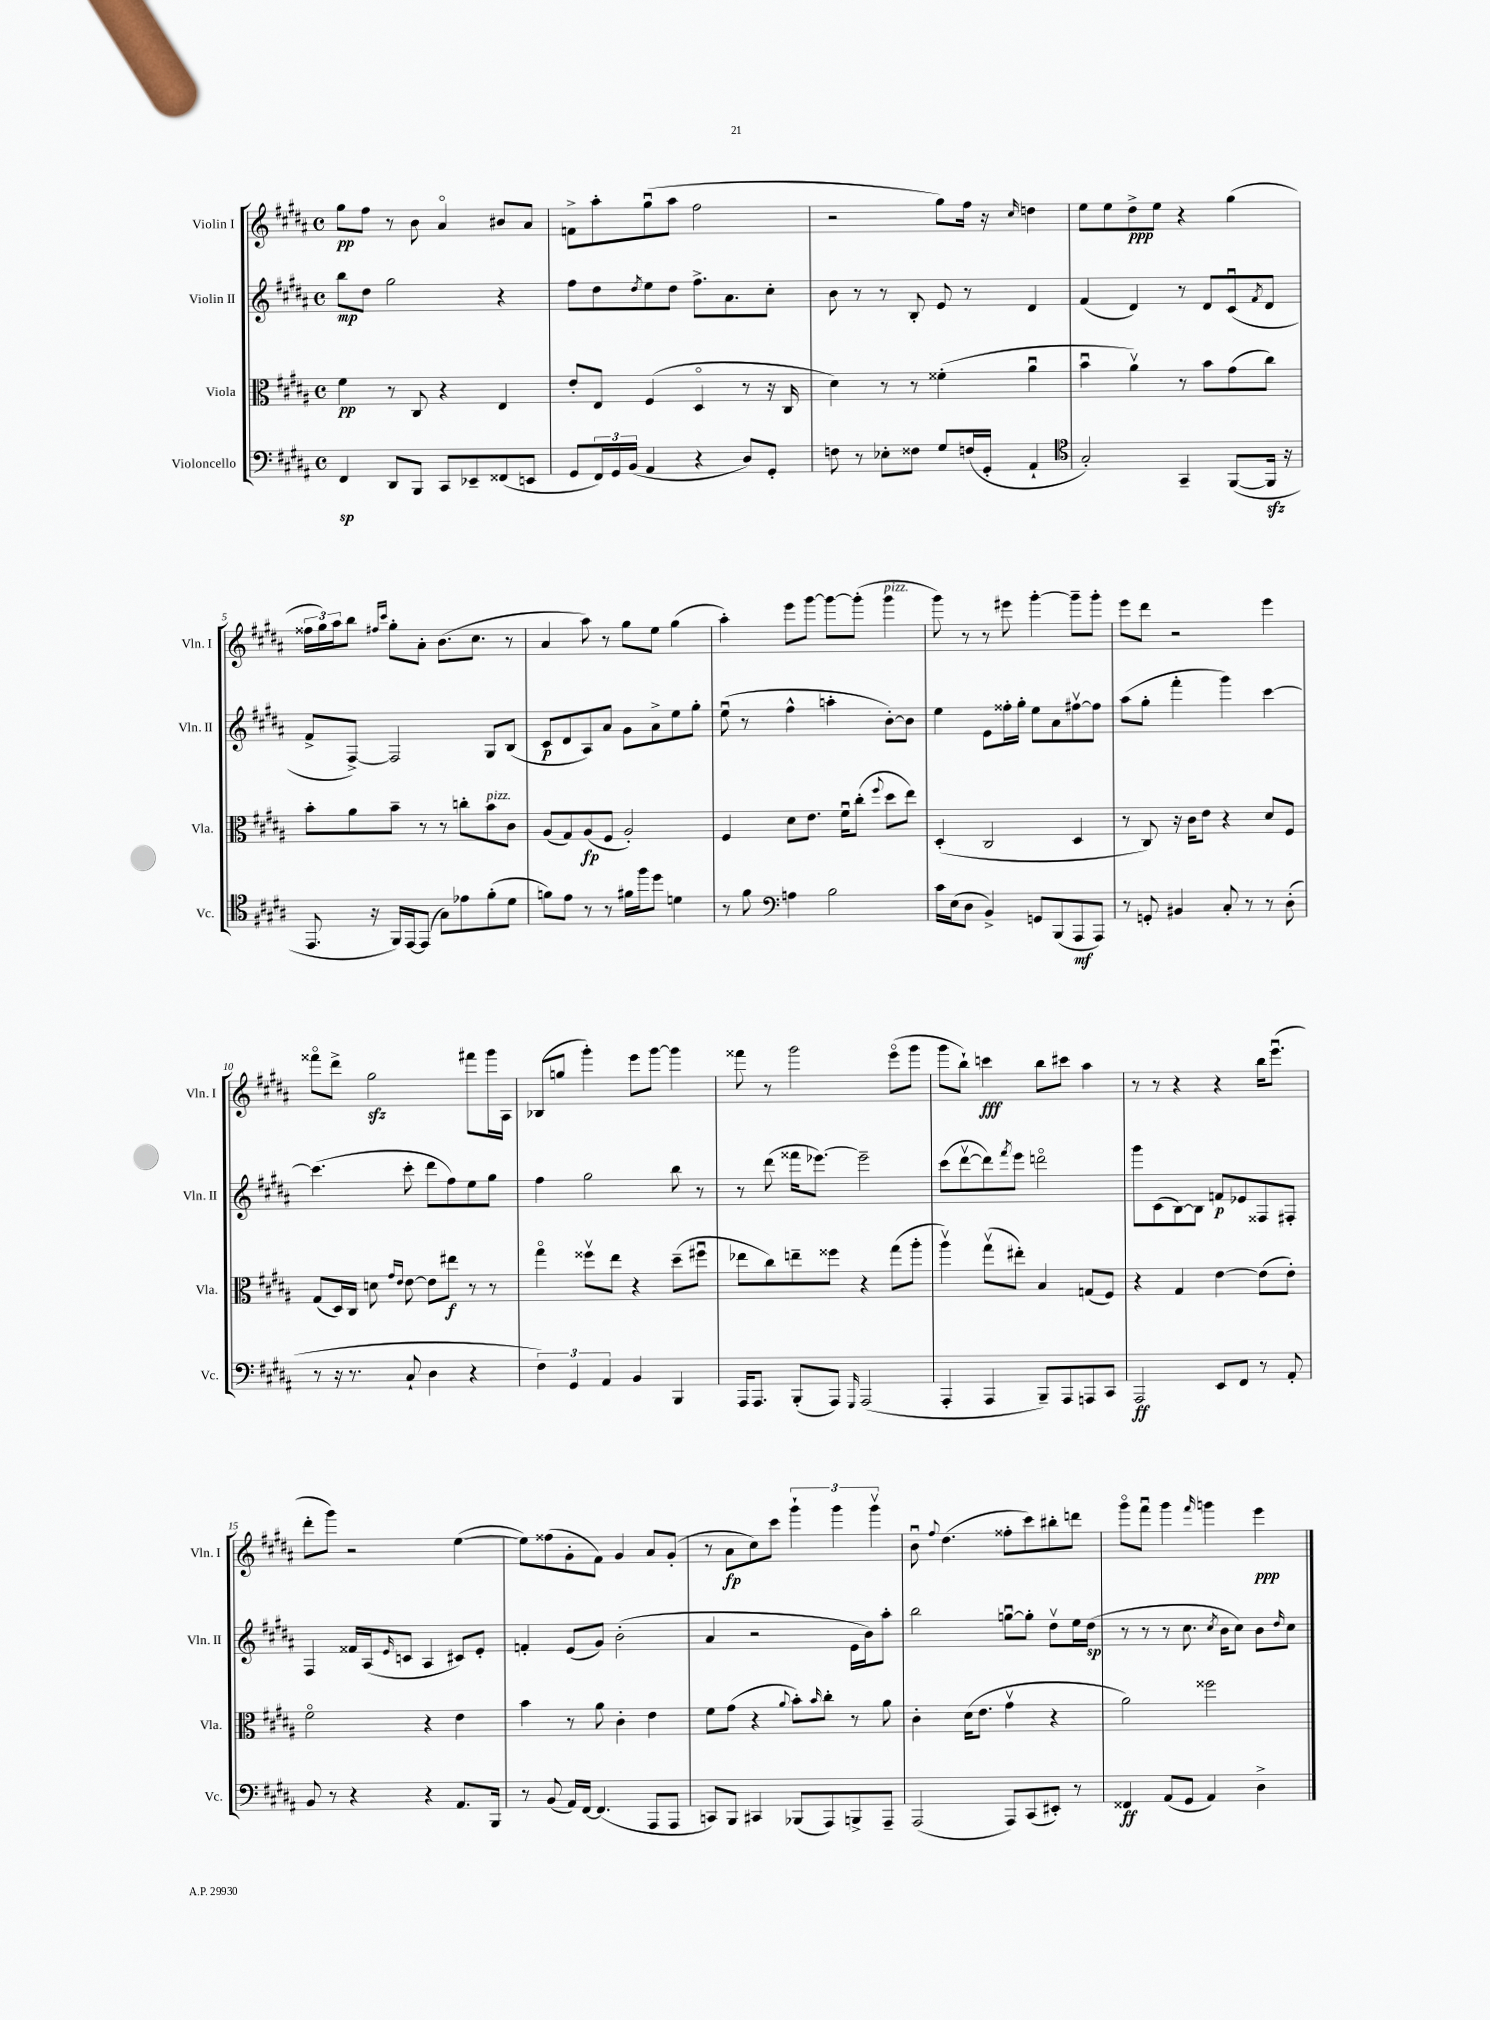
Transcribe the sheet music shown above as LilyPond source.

<<
\new StaffGroup <<
\new Staff = "s0" \with { instrumentName = "Violin I" shortInstrumentName = "Vln. I" } {
    \clef treble \key b \major \defaultTimeSignature \time 4/4
    gis''8\pp fis''8 r8 b'8 ais'4\flageolet bis'8 ais'8 |
    f'8-> ais''8-. gis''8\downbow( ais''8 fis''2 |
    r2 gis''8) fis''16 r16 \grace { cis''16 } d''4 |
    e''8 e''8 dis''8->\ppp e''8 r4 gis''4( |
    \tuplet 3/2 { fisis''16 gis''16) ais''16 } b''8 \grace { fis''16 cis'''16 } gis''8-. ais'8-. b'8.( cis''8. r8 |
    ais'4 ais''8) r8 gis''8 e''8 gis''4( |
    ais''4-.) e'''8 gis'''8~ gis'''8~ gis'''8-.( gis'''4^\markup { \italic "pizz." } |
    gis'''8) r8 r8 eis'''8 gis'''4~-. gis'''8-- gis'''8-. |
    e'''8 dis'''8 r2 e'''4 |
    fisis'''8\flageolet dis'''8-> gis''2\sfz fis'''8 gis'''16 ais16 |
    bes8( g''8 gis'''4-.) e'''8 gis'''8~ gis'''4 |
    fisis'''8 r8 gis'''2 e'''8\flageolet( gis'''8 |
    gis'''8 b''8-!) c'''4\fff b''8 cis'''8 ais''4 |
    r8 r8 r4 r4 b''16 e'''8.\downbow( |
    dis'''8-. gis'''8) r2 e''4~( |
    e''8) fisis''8( gis'8-. fis'8) gis'4 ais'8 gis'8-.( |
    r8 ais'8\fp cis''8) cis'''8 \tuplet 3/2 { gis'''4-! gis'''4 gis'''4\upbow } |
    b'8\downbow \appoggiatura { fis''8 } dis''4.( fisis''8-. cis'''8) bis''8-. d'''8 |
    gis'''8\flageolet fis'''8\downbow gis'''4 \grace { fis'''16 } g'''4 e'''4\ppp \bar "|." |
}
\new Staff = "s1" \with { instrumentName = "Violin II" shortInstrumentName = "Vln. II" } {
    \clef treble \key b \major \defaultTimeSignature \time 4/4
    b''8\mp dis''8 gis''2 r4 |
    fis''8 dis''8 \acciaccatura { dis''8 } e''8 dis''8 fis''8.-> ais'8. cis''8-. |
    b'8 r8 r8 b8-. e'8 r8 dis'4 |
    fis'4( dis'4) r8 dis'8 cis'8\downbow( \acciaccatura { fis'8 } dis'8 |
    fis'8-> fis8~->) fis2 gis8 b8( |
    cis'8\p dis'8 ais8) ais'8 gis'8 ais'8-> e''8 gis''8-. |
    e''8\downbow( r8 fis''4-^ a''4-. b'8~-.) b'8 |
    e''4 e'8 fisis''16-. gis''16-. e''8 ais'8 fis''8~\upbow fis''8 |
    ais''8( gis''8-. fis'''4-. gis'''4) cis'''4~ |
    cis'''4.( cis'''8-. dis'''8 fis''8) e''8 gis''8 |
    fis''4 gis''2 b''8 r8 |
    r8 dis'''8( fisis'''16 ees'''8.~) ees'''2-- |
    cis'''8( dis'''8~\upbow dis'''8) \acciaccatura { fis'''8 } e'''8 d'''2\flageolet |
    gis'''8 cis'8( b8~) b8 f'8\p ees'8 fisis8 fis8-. |
    fis4 fisis'16 ais16( \grace { e'16 } c'8 ais4 cis'8) e'8-. |
    f'4-. e'8( gis'8) b'2-.( |
    ais'4 r2 e'16 b'16) ais''8-. |
    b''2 g''8~\downbow g''8-. dis''8\upbow e''16 dis''16\sp( |
    r8 r8 r8 cis''8. \acciaccatura { cis''8 } b'16 cis''8) b'8 \grace { dis''16 } cis''8 \bar "|." |
}
\new Staff = "s2" \with { instrumentName = "Viola" shortInstrumentName = "Vla." } {
    \clef alto \key b \major \defaultTimeSignature \time 4/4
    fis'4\pp r8 cis8 r4 e4 |
    e'8-. e8 fis4( dis4\flageolet r8 r16 cis16 |
    dis'4) r8 r8 fisis'4-.( ais'4\downbow |
    b'4\downbow ais'4\upbow) r8 b'8 gis'8( cis''8) |
    b'8-. ais'8 b'8-- r8 r8 c''8-. b'8^\markup { \italic "pizz." } cis'8 |
    ais8( gis8) ais8\fp( fis8 ais2-.) |
    fis4 dis'8 e'8. fis'16\downbow cis''8-.( \appoggiatura { fis''8 } dis''8 e''8) |
    dis4-.( cis2 dis4 |
    r8 cis8) r16 cis'16 e'8 r4 dis'8 fis8 |
    gis8( dis16) cis16 d'8 \grace { gis'16 e'16 } e'8~ e'8 eis''8\f r8 r8 |
    gis''4\flageolet fisis''8\upbow e''8 r4 dis''8--( fis''8\downbow |
    ees''8 cis''8) e''8-- fisis''8 r4 gis''8( ais''8-. |
    ais''4\upbow) gis''8\upbow( eis''8-.) b4 g8( fis8) |
    r4 gis4 e'4~ e'8( e'8-.) |
    fis'2\flageolet r4 e'4 |
    b'4 r8 ais'8 cis'4-. e'4 |
    fis'8 gis'8( r4 \appoggiatura { ais'8 } b'8-.) \grace { b'16 } cis''8-. r8 ais'8 |
    cis'4-. dis'16( e'8. gis'4\upbow r4 |
    ais'2) fisis''2 \bar "|." |
}
\new Staff = "s3" \with { instrumentName = "Violoncello" shortInstrumentName = "Vc." } {
    \clef bass \key b \major \defaultTimeSignature \time 4/4
    fis,4\sp dis,8 b,,8 cis,8 ees,8-- fisis,8( e,8 |
    gis,8 \tuplet 3/2 { fis,16) gis,16 b,16( } ais,4 r4 dis8) gis,8-. |
    f8 r8 ees8-. fisis8 gis8 f16( gis,16-. ais,4-! |
    \clef tenor gis2-.) gis,4-- fis,8~( fis,16\sfz r16 |
    e,8. r16 fis,16) e,16~ e,8( gis8) ees'8 fis'8-.( dis'8 |
    f'8) e'8 r8 r8 fis'16 fis''16 dis''8 d'4 |
    r8 fis'8 \clef bass a4 b2 |
    cis'16 e16( dis8 b,4->) g,8 b,,8( ais,,8\mf ais,,8) |
    r8 g,8-. bis,4 cis8-. r8 r8 dis8-.( |
    r8 r16 r8. cis8-! dis4 r4 |
    \tuplet 3/2 { fis4) gis,4 ais,4 } b,4 b,,4 |
    ais,,16 ais,,8. b,,8-.( ais,,8) \grace { gis,,16 } ais,,2( |
    ais,,4-. ais,,4 b,,8--) ais,,8 a,,8 cis,8 |
    ais,,2\ff e,8 fis,8 r8 ais,8-. |
    b,8 r8 r4 r4 ais,8. b,,16 |
    r8 b,8( ais,16) fis,16~ fis,4.( ais,,8 ais,,8 |
    c,8) b,,8 cis,4 bes,,8( ais,,8) b,,8-> ais,,8-- |
    ais,,2( ais,,8) cis,8( eis,8-.) r8 |
    fisis,4\ff ais,8( gis,8 ais,4) dis4-> \bar "|." |
}
>>
>>
